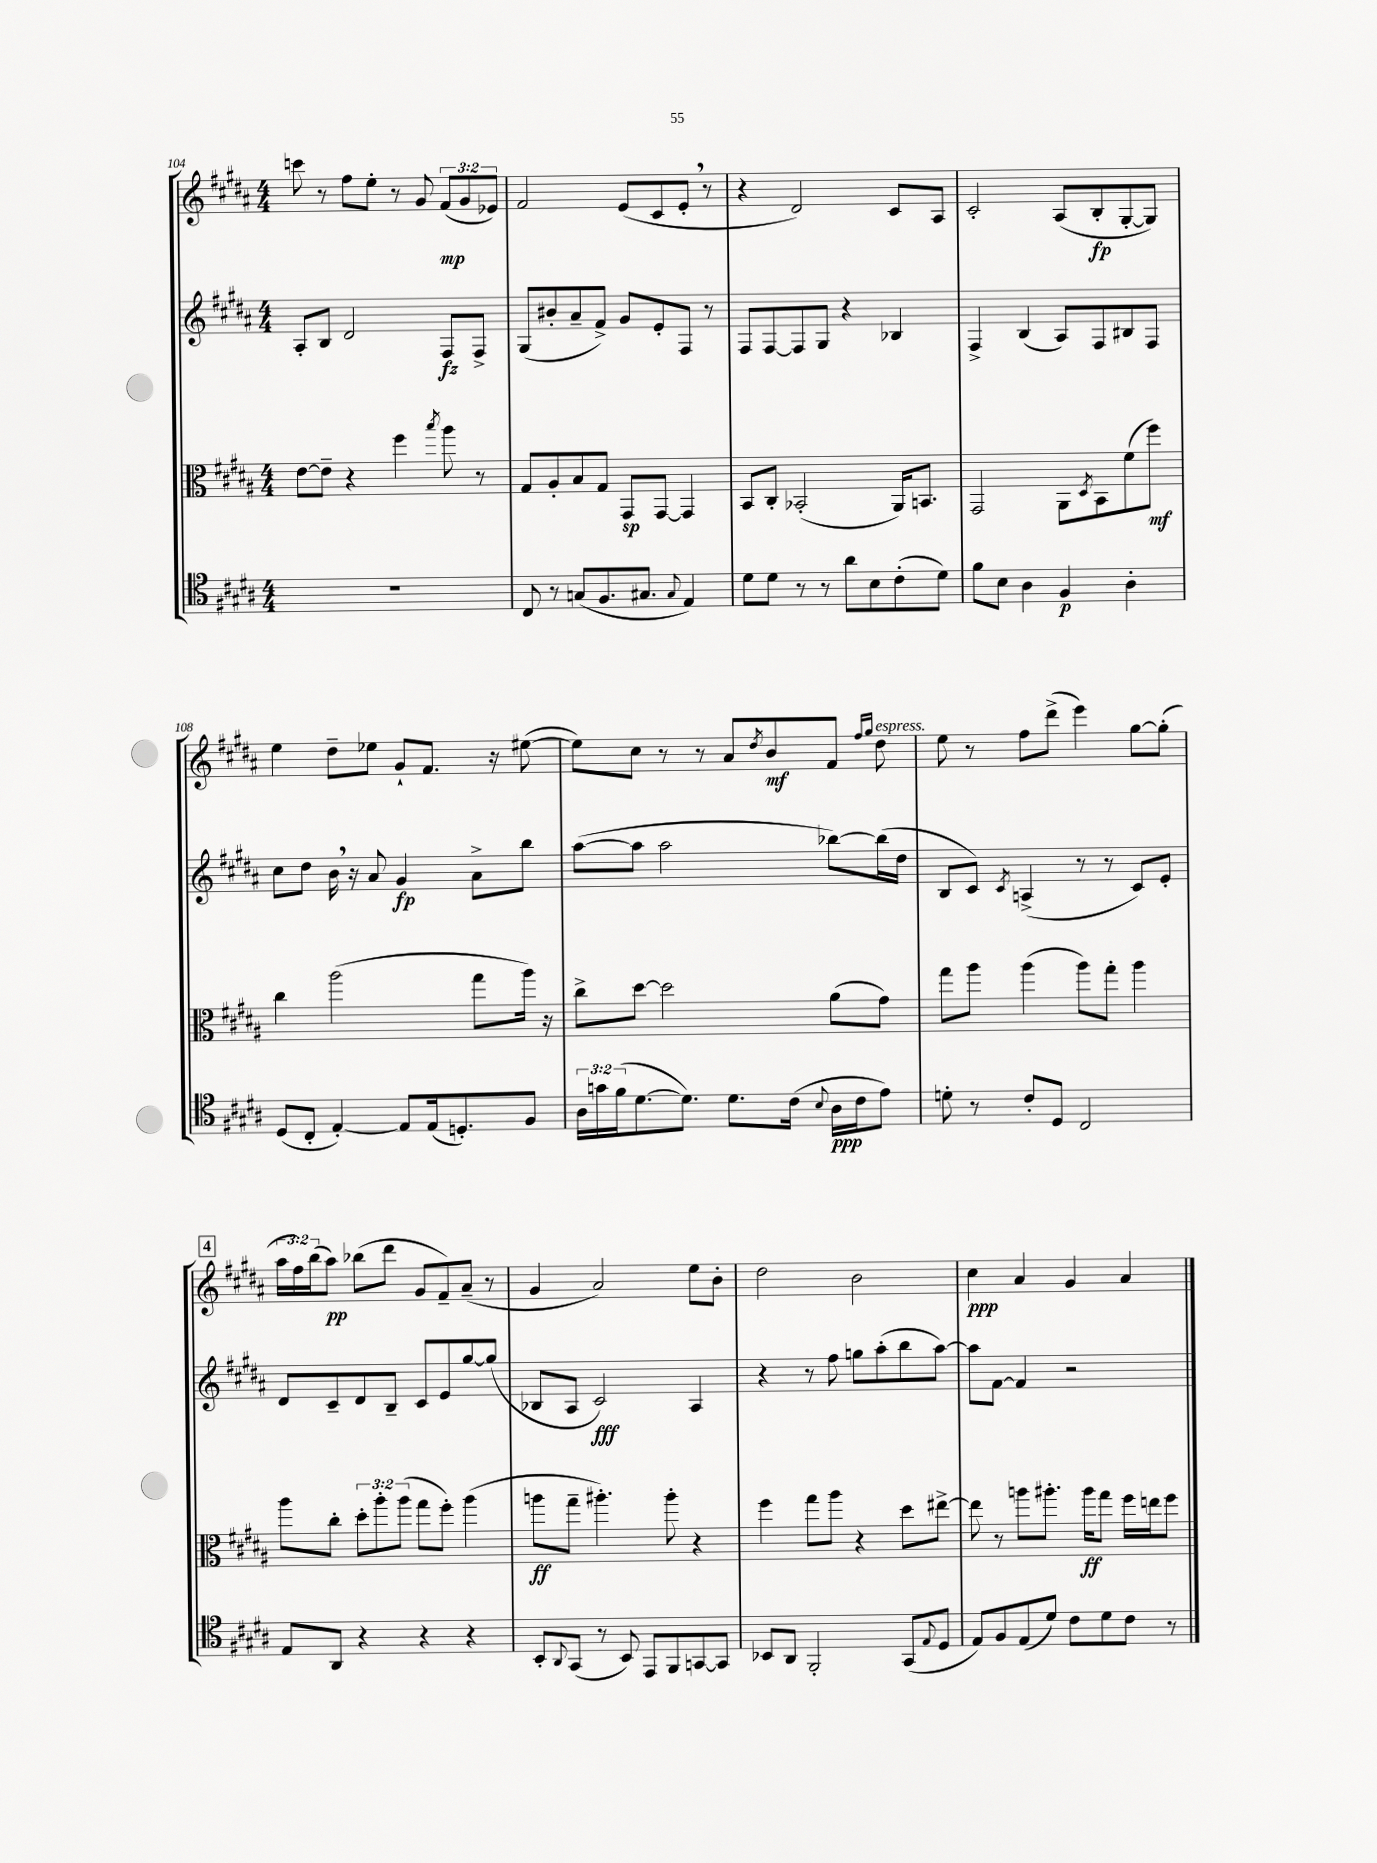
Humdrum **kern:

**kern	**kern	**kern	**kern
*staff4	*staff3	*staff2	*staff1
*clefC4	*clefC3	*clefG2	*clefG2
*k[f#c#g#d#a#]	*k[f#c#g#d#a#]	*k[f#c#g#d#a#]	*k[f#c#g#d#a#]
*M4/4	*M4/4	*M4/4	*M4/4
1r	[8e\L	8A#'/L	8ccc\
.	8e~\]J	8B/J	8r
.	4r	2d#/	8ff#\L
.	.	.	8ee'\J
.	4ff#\	.	8r
.	.	.	8g#/
.	8qbb/	.	.
.	8aa#\	8F#/L	(12f#/L
.	.	.	12g#/
.	8r	8F#^/J	.
.	.	.	12e-/J)
=	=	=	=
8C#/	8G#/L	(8G#/L	2f#/
8r	8A#'/	8b#'/	.
(8G/L	8B/	8a#~/	.
8.F#/	8G#/J	8f#^/J)	.
.	8GG#/L	8g#/L	(8e/L
8.G#/J	.	.	.
.	[8GG#/J	8e'/	8c#/
8qqG#/	.	.	.
4E/)	4GG#/]	8F#/J	8e'/J
.	.	8r	8r
=	=	=	=
8d#\L	8BB/L	8F#/L	4r
8d#\J	8C#'/J	[8F#/	.
8r	(2BB-'/	8F#/]	2d#/)
8r	.	8G#/J	.
8a#\L	.	4r	.
8B\	.	.	.
(8c#'\	16AA#/LK)	4B-/	8c#/L
.	8.BB/J	.	.
8d#\J)	.	.	8A#/J
=	=	=	=
8f#\L	2GG#/	4F#^/	2c#'/
8B\J	.	.	.
4A#\	.	(4B/	.
4F#/	8AA#\L	8A#/L)	(8A#/L
.	8qD#/	.	.
.	8BB\	8F#/	8B'/
4A#'\	(8f#\	8B#/	[8G#'/
.	8ff#\J)	8F#/J	8G#/]J)
=	=	=	=
(8D#/L	4cc#\	8cc#\L	4ee\
8C#'/J	.	8dd#\J	.
[4E'/)	(2aa#\	16b\	8dd#~\L
.	.	16r	.
.	.	8a#/	8ee-\J
8E/]L	.	4g#/	8g#`/L
(16E/k	.	.	8.f#/J
8.D'/)	.	.	.
.	8gg#\L	8a#^\L	.
.	.	.	16r
8F#/J	16aa#\Jk)	8bb\J	([8ee#\
.	16r	.	.
=	=	=	=
24A#\LL	8cc#^\L	([8aa#\L	8ee#\]L)
24g\	.	.	.
(24f#\J	.	.	.
[8.d#\	[8dd#\J	8aa#\]J	8cc#\J
.	2dd#\]	2aa#\	8r
8.d#\]J)	.	.	.
.	.	.	8r
8.d#\L	.	.	8a#/L
.	.	.	8qdd#/
.	.	.	8b/
(16c#\Jk	.	.	.
8qqB/	.	.	.
16A#\LL	(8a#\L	[8bb-\L)	8f#/J
16c#\J	.	.	.
.	.	.	16qqff#/LL
.	.	.	16qqgg#/JJ
8e\J)	8g#\J)	(16bb-\]L	8dd#\
.	.	16dd#\JJ	.
=	=	=	=
8d'\	8gg#\L	8B/L	8ee\
8r	8aa#\J	8c#/J)	8r
.	.	8qc#/	.
8c#'/L	(4aa#\	(4A^/	8ff#\L
8D#/J	.	.	(8ddd#^\J
2C#/	8aa#\L)	8r	4eee\)
.	8gg#'\J	8r	.
.	4aa#\	8c#/L)	[8gg#\L
.	.	8e'/J	(8gg#'\]J
=	=	=	=
8E/L	8aa#\L	8d#/L	24aa#\LL
.	.	.	24ff#\)
.	.	.	(24bb\J
8AA#/J	8cc#'\J	8c#~/	8aa#\J)
4r	12dd#'\L	8d#/	(8bb-\L
.	12aa#'\	.	.
.	.	8B~/J	8ddd#\J
.	(12aa#\J	.	.
4r	8gg#\L	8c#/L	8g#/L
.	8ff#'\J)	8e/	8f#~/)
4r	(4aa#\	[8gg#/	(8a#~/J
.	.	(8gg#/]J	8r
=	=	=	=
8BB'/L	8aa\L	8B-/L	4g#/
8qqAA#/	.	.	.
(8GG#/J	8gg#~\J	8A#/J	.
8r	4.aa#'\)	2c#/)	2a#/)
8BB/)	.	.	.
8EE/L	.	.	.
8FF#/	8aa#'\	.	.
[8GG/	4r	4A#/	8ee\L
8GG/]J	.	.	8b'\J
=	=	=	=
8BB-/L	4ff#\	4r	2dd#\
8AA#/J	.	.	.
2FF#'/	8gg#\L	8r	.
.	8aa#\J	8ff#\	.
.	4r	8gg\L	2b\
.	.	(8aa#'\	.
(8GG#/L	8dd#\L	8bb\	.
8qqE/	.	.	.
8D#/J	[8ee#^\J	[8aa#\J)	.
=	=	=	=
8E/L)	8ee#\]	8aa#\]L	4cc#\
8F#/	8r	[8f#\J	.
(8E/	8aa\L	4f#/]	4a#/
8d#/J)	8.aa#'\J	.	.
8c#\L	.	2r	4g#/
.	16aa#\LK	.	.
8d#\	8gg#\J	.	.
8c#\J	16ff#\LL	.	4a#/
.	16ee\J	.	.
8r	8ff#\J	.	.
==	==	==	==
*-	*-	*-	*-
